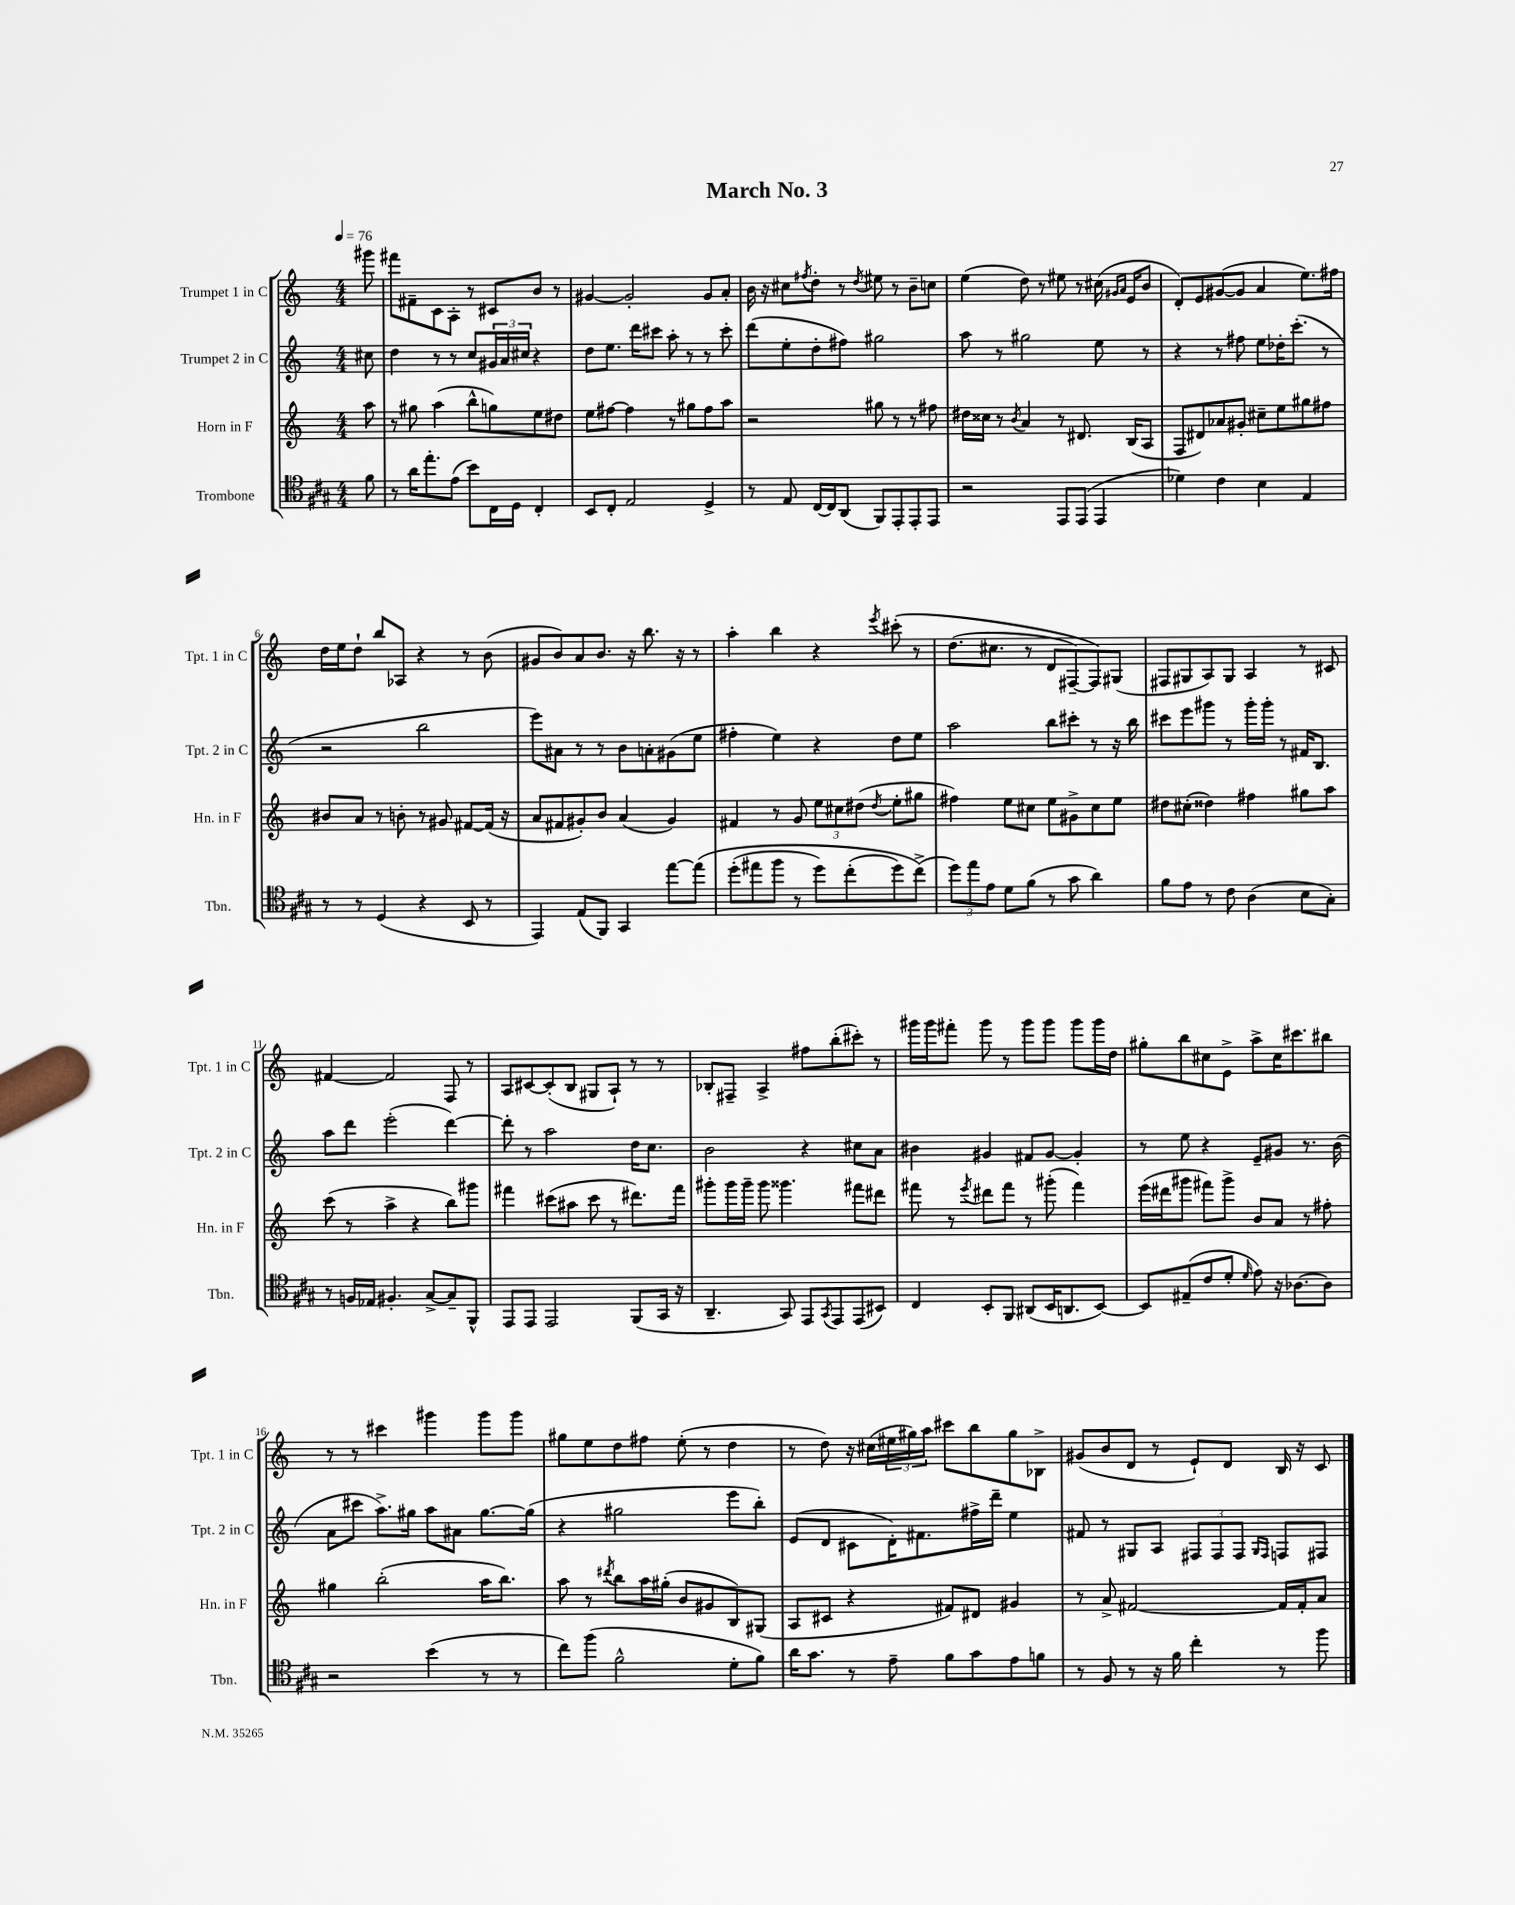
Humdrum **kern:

**kern	**kern	**kern	**kern
*part4	*part3	*part2	*part1
*staff4	*staff3	*staff2	*staff1
*I"Trombone	*I"Horn in F	*I"Trumpet 2 in C	*I"Trumpet 1 in C
*I'Tbn.	*I'Hn. in F	*I'Tpt. 2 in C	*I'Tpt. 1 in C
*clefC4	*clefG2	*clefG2	*clefG2
*k[f#c#g#]	*k[]	*k[]	*k[]
*M4/4	*M4/4	*M4/4	*M4/4
*MM76	*MM76	*MM76	*MM76
=	=	=	=
8f#\	8aa\	8cc#X\	8ggg#X\
=1	=1	=1	=1
8r	8r	4dd\	8fff#X\L
16a\KL	8gg#X\	.	8f#X~\
8.ee'\	.	.	.
.	(4aa\	8r	8c\
(8e\J	.	8r	8A'\J
8b\L)	8bb^^\L	8cc/L	8r
16C#\L	8ggn\)	24g#X/L	8c#X/L
.	.	24a/	.
16D\JJ	.	.	.
.	.	24cc#X/JJ	.
4C#'/	8ee\	4r	8b/J
.	8dd#X\J	.	8r
=2	=2	=2	=2
8BB/L	8ee\L	8dd\L	[4g#X/
8C#'/J	[8ff#X\J	8.ee\J	.
2E/	4ff#\]	.	2g#'/]
.	.	16ddd\KL	.
.	.	8ccc#X\J	.
.	8r	8aa'\	.
.	8gg#X\L	8r	.
4D^/	8ff#\	8r	8g#/L
.	8aa\J	8ccc#'\	8a'/J
=3	=3	=3	=3
8r	2r	(8ddd\L	16b\
.	.	.	16r
8E/	.	8ee'\	8cc#X\L
.	.	.	8qff#X/
[16C#/LL	.	8dd'\	8dd'\J
16C#/J]	.	.	.
(8AA/J	.	8ff#X\J)	8r
.	.	.	8qdd/
8FF#/L)	8gg#X\	2gg#X\	8ee#X\
8EE'/	8r	.	8r
8EE'/	8r	.	8b~\L
8EE/J	8ff#X\	.	8ccn\J
=4	=4	=4	=4
2r	16dd#X\LL	8aa\	(4ee\
.	16cc##X\JJ	.	.
.	8r	8r	.
.	8qb/	.	.
.	4a/	2gg#X\	8dd\)
.	.	.	8r
8EE/L	8r	.	8ee#X\
(8EE/J	8.d#X/	.	8r
4EE/	.	8ee\	(16cc#X\
.	.	.	16qqg#X/LL
.	.	.	16qqa/JJ
.	(16B/KL	.	16e/KL
.	8A/J	8r	8b/J
=5	=5	=5	=5
4d-X\)	8F/L	4r	8d'/L)
.	8d#X/)	.	8e/
4c#\	8a-X/	8r	([8g#X/
.	8g#X'/J	8ff#X\	8g#/J]
4B\	8cc#X~\L	8ee\L	4a/
.	8ee\	16dd-X'\K	.
.	.	(8.ccc'\J	.
4E/	8gg#X\	.	8.ee\L)
.	8ff#X\J	8r	.
.	.	.	16ff#X\Jk
!!LO:LB:g=z
=6	=6	=6	=6
8r	8b#X/L	2r	16dd\LL
.	.	.	16ee\J
8r	8a/J	.	8dd`\J
(4D/	8r	.	8bb/L
.	8bn'\	.	8A-X/J
4r	8r	2bb\	4r
.	8g#X/	.	.
8BB/	[8f#X/L	.	8r
8r	(16f#/Jk]	.	(8b\
.	16r	.	.
=7	=7	=7	=7
4EE/)	8a/L	8eee\L)	8g#X/L
.	8f#X/	8a#X\J	8b/)
(8E/L	8g#X'/)	8r	8a/
8FF#/J)	8b/J	8r	8.b/J
4GG#/	(4a/	8b\L	.
.	.	.	16r
.	.	8an'\	8.bb\
[8ee\L	4g#/)	(8g#X\	.
.	.	.	16r
(8ee\J]	.	8ee\J	8r
=8	=8	=8	=8
(8dd'\L	4f#X/	4ff#X'\	4aa'\
8ee#X\	.	.	.
8ff#\J	8r	4ee\)	4bb\
8r	8g/	.	.
8dd\L)	12ee\L	4r	4r
.	12cc#X\	.	.
(8cc#'\	.	.	.
.	(12dd#X\J	.	.
.	8qdd#/	.	8qeee/
8dd\)	8ee'\L	8dd\L	(8ccc#X'\
(8cc#^\J)	8gg#X\J	8ee\J	8r
=9	=9	=9	=9
12dd\L)	4ff#X\)	2aa\	(8.dd\L
12ee\	.	.	.
12e\J	.	.	.
.	.	.	8.cc#X\J
8d\L	8ee\L	.	.
(8f#\J	8cc#X\J	.	8r
8r	8ee\L	8bb\L	8d/L
8g#\	8g#X^\	8ccc#X'\J	[8F#X~/)
4a\)	8cc#\	8r	8F#/])
.	8ee\J	16r	(8G#X/J
.	.	16bb\	.
=10	=10	=10	=10
8f#\L	8dd#X\L	8ccc#X\L	8F#X/L
8e\J	(8cc#X'\J	8eee\	8G#X/
8r	4dd##X\)	8ggg#X\J	8A/)
8c#\	.	8r	8G#/J
(4A\	4ff#X\	16ggg#'\LL	4A/
.	.	16ggg#'\JJ	.
.	.	8r	.
8B\L	8gg#X\L	16f#X/KL	8r
.	.	8.B/J	.
8G#'\J)	8aa\J	.	8c#X/
!!LO:LB:g=z
=11	=11	=11	=11
8r	(8ccc\	8aa\L	[4f#X/
16Fn/LL	8r	8ddd\J	.
16E-X/JJ	.	.	.
4.F#X'/	4aa^\	(2eee'\	2f#/]
.	4r	.	.
[8G#^/L	.	.	.
8G#~/]	8bb\L)	[4ddd\)	8F/
8FF#^^/J	8ggg#X\J	.	8r
=12	=12	=12	=12
8EE/L	4fff#X\	8ddd'\]	8A/L
8EE/J	.	8r	[8c#X/
2EE/	(8ccc#X\L	2aa\	(8c#'/]
.	8aa#X\J	.	8B/J
.	8ccc#\	.	8G#X/L
.	8r	.	8A`/J)
(8FF#/L	8.ddd#X\L)	16dd\KL	8r
.	.	8.cc\J	.
16GG#/Jk	.	.	8r
16r	16fff#\Jk	.	.
=13	=13	=13	=13
4.AA~/	8ggg#X'\L	2b\	8B-X'/L
.	16ggg#\L	.	8F#X~/J
.	16ggg#~\JJ	.	.
.	8ggg#\	.	4A^/
8GG#/)	4.ggg##X\	.	.
8EE/L	.	4r	8ff#X\L
8qGG#/	.	.	.
8EE/	.	.	(8bb'\
(8EE/	8fff#X\L	8cc#X\L	8ccc#X'\J)
8BB#X/J)	8ddd#X\J	8a\J	8r
=14	=14	=14	=14
4C#/	8fff#X\	4b#X\	16ggg#X\LL
.	.	.	16ggg#\J
.	8r	.	8fff#X'\J
.	8qeee/	.	.
8BB'/L	8ddd#X\L	4g#X/	8ggg#\
8FF#/J	8fff#\J	.	8r
(8AA#X/L	8r	8f#X/L	8ggg#\L
16BB/K	(8ggg#X'\	[8g#/J	8ggg#\J
8.AAn/	.	.	.
.	4fff#\)	4g#'/]	8ggg#\L
[8BB/J)	.	.	16ggg#\L
.	.	.	16dd\JJ
=15	=15	=15	=15
8BB/L]	(16eee\LL	8r	8gg#X'\L
.	16ddd#X\J	.	.
(8E#X~/	8ggg#X\J	8ee\	8bb\
8c#/	8fff#X\L)	4r	8cc#X\
8d'/J	8ggg#^\J	.	8e^\J
16qqd/	.	.	.
8e\)	8b/L	8e~/L	8aa^\L
16r	8a/J	8g#X/J	16cc#\K
[8.A-X\L	.	.	8.ccc#X\
.	8r	8.r	.
8A-\J]	8ff#X'\	.	8bb#X\J
.	.	(16b\	.
!!LO:LB:g=z
=16	=16	=16	=16
2r	4gg#X\	8a\L	8r
.	.	8ccc#X\J	8r
.	(2bb'\	8.aa^\L)	4ccc#X\
.	.	16gg#X\Jk	.
(4b\	.	8aa\L	4ggg#X\
.	.	8a#X\J	.
8r	16aa\KL	[8.gg#\L	8ggg#\L
.	8.bb\J)	.	.
8r	.	.	8ggg#\J
.	.	(16gg#\Jk]	.
=17	=17	=17	=17
8cc#\L)	8aa\	4r	8gg#X\L
(8ff#\J	8r	.	8ee\
.	8qddd#X/	.	.
2f#^^\	8bb\L	2gg#X\	8dd\
.	16aa\L	.	8ff#X\J
.	(16gg#X'\JJ	.	.
.	8b/L	.	(8ee'\
.	8g#X/	.	8r
8d'\L	8B/)	8eee\L	4dd\
8f#\J)	(8G#X/J	8bb'\J)	.
=18	=18	=18	=18
16a\KL	8A/L	(8e/L	8r
8.g#\J	.	.	.
.	8c#X/J	8d/J	8dd\)
8r	4r	8c#X\L	16r
.	.	.	(16cc#X\LL
8e~\	.	16d'\K)	24ee#X\
.	.	.	24gg#X\)
.	.	8.f#X\	.
.	.	.	24aa\JJ
8f#\L	8f#X/L)	.	8ccc#X\L
8g#\	8d#X/J	16ff#X^\L	8bb\
.	.	16ddd~\JJ	.
8e\	4g#X/	4ee\	8gg#\
8fn\J	.	.	8B-X^\J
=19	=19	=19	=19
8r	8r	8f#X/	(8g#X/L
8F#/	8a^/	8r	8b/
8r	[2f#X/	8G#X/L	8d/J
16r	.	8A/J	8r
16f#\	.	.	.
4cc#'\	.	12F#X/L	8e`/L)
.	.	12F#/	.
.	.	.	8d/J
.	.	12F#/J	.
.	.	16qqG#/LL	.
.	.	16qqF#/JJ	.
8r	16f#/LL]	8Fn/L	16B/
.	16f#'/J	.	16r
8ff#\	8a/J	8F#X/J	8c/
==	==	==	==
*-	*-	*-	*-
